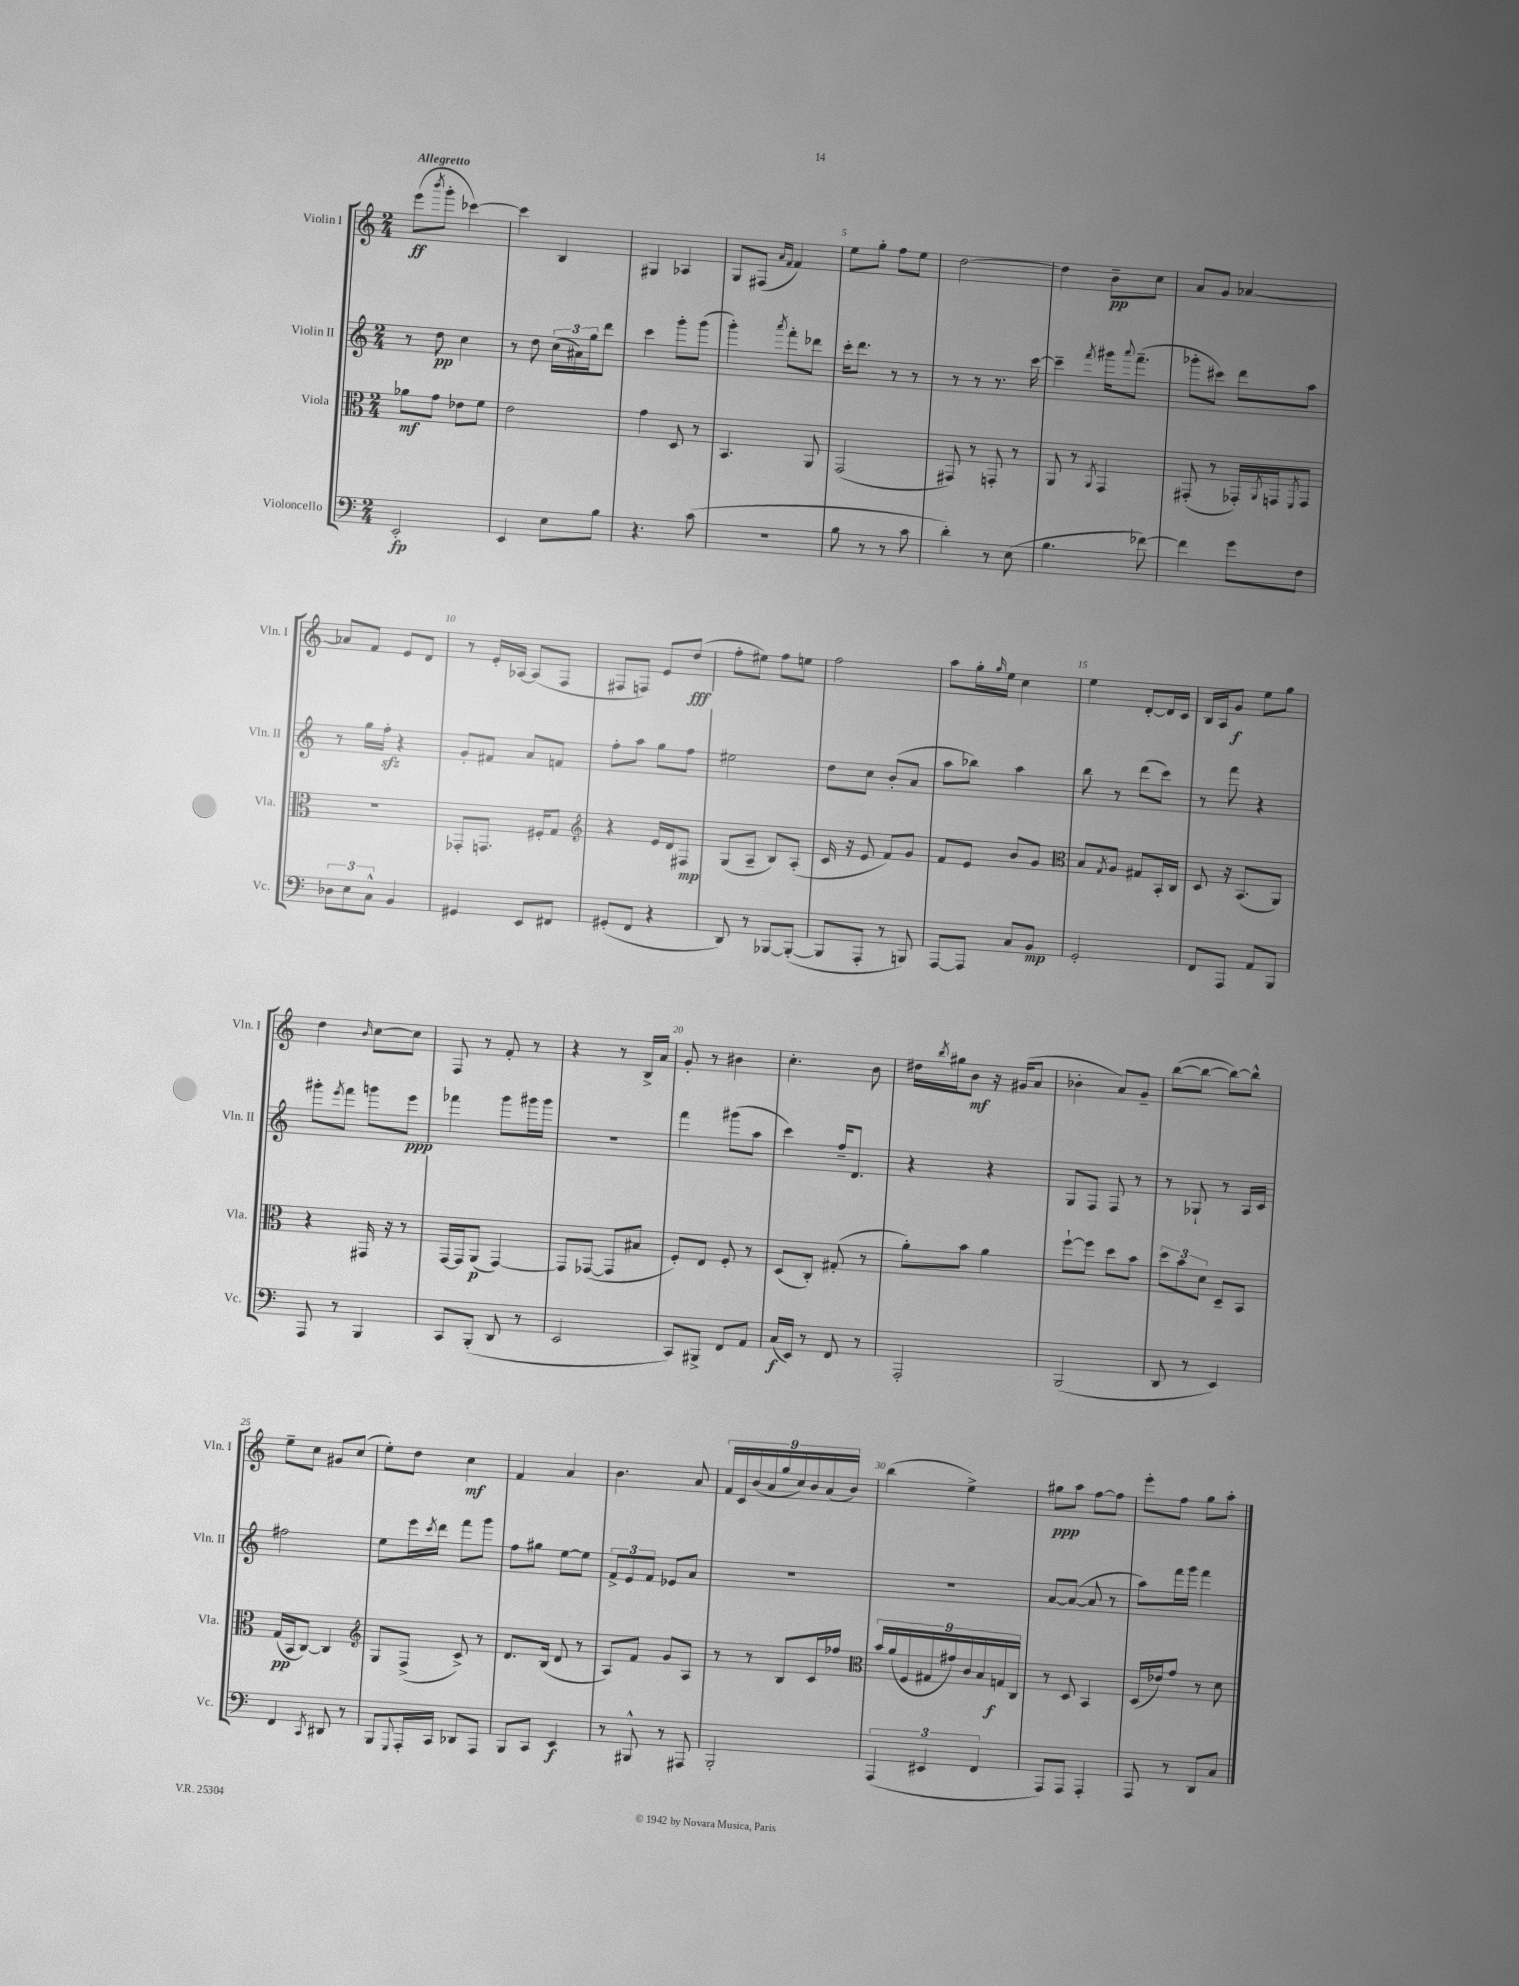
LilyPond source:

<<
\new StaffGroup <<
\new Staff = "s0" \with { instrumentName = "Violin I" shortInstrumentName = "Vln. I" } {
    \clef treble \key c \major \numericTimeSignature \time 2/4 \tempo "Allegretto"
    e'''8\ff( \acciaccatura { b'''8 } g'''8-. ces'''4~) |
    ces'''4 b4 |
    gis4 aes4 |
    g8 fis8( \grace { a'16 f'16 } f'4) |
    e''8 g''8-. f''8 e''8 |
    d''2~ |
    d''4 b'8--\pp c''8 |
    a'8 g'8 aes'4~ |
    aes'8 f'8 e'8 d'8 |
    r8 e'16-. aes16~ aes8( f8 |
    fis8 f8) e'8 d''8\fff( |
    f''8-. eis''8) f''8 e''8 |
    f''2 |
    a''8 g''16-. \grace { g''16 } e''16 c''4 |
    e''4 d'8~-. d'16 c'16 |
    b16 a16 g'8\f e''8 g''8 |
    d''4 \grace { b'16 } c''8~ c''8 |
    f8 r8 f'8-. r8 |
    r4 r8 b16-> a'16 |
    g'8-. r8 bis'4 |
    c''4.-. b'8 |
    dis''16 \acciaccatura { b''8 } gis''16 b'8\mf r16 gis'16( a'8 |
    bes'4-. a'8) g'8-- |
    b''8~( b''8~ b''8~) b''8-^ |
    e''8-- c''8 gis'8 c''8( |
    e''8-.) d''8 c''4\mf |
    f'4 a'4 |
    b'4. a'8 |
    \tuplet 9/8 { f'16 c'16 b'16( a'16 g''16 c''16) b'16 a'16( b'16) } |
    b''4( e''4->) |
    gis''8\ppp a''8 f''8~ f''8 |
    e'''8-. f''8 g''8 a''8-. \bar "|." |
}
\new Staff = "s1" \with { instrumentName = "Violin II" shortInstrumentName = "Vln. II" } {
    \clef treble \key c \major \numericTimeSignature \time 2/4
    r8 d''8\pp c''4 |
    r8 d''8 \tuplet 3/2 { c''16( ais'16) g''16 } d'''8 |
    c'''4 g'''8-. g'''8( |
    g'''4-.) \acciaccatura { a'''8 } f'''8-. des'''8 |
    c'''16-. d'''8. r8 r8 |
    r8 r8 r8. c'''16~ |
    c'''4-- \acciaccatura { f'''8 } gis'''16 \appoggiatura { a'''8 } f'''8.--( |
    ges'''8-. cis'''8) d'''8 a''8 |
    r8 g''16 f''16-.\sfz r4 |
    g'8-. fis'8 a'8 f'8 |
    f''8-. a''8 g''8 f''8 |
    eis''2 |
    d''8 c''8 b'8-.( a'8 |
    a''8 bes''8) a''4 |
    b''8 r8 d'''8( c'''8) |
    r8 f'''8 r4 |
    gis'''8-. \acciaccatura { e'''8 } f'''8 g'''8 e'''8\ppp |
    fes'''4 g'''8 gis'''16 gis'''16 |
    R2 |
    f'''4 gis'''8( a''8 |
    c'''4) f''16-- d'8. |
    r4 r4 |
    g8 f8 f8 r8 |
    r8 ges8-! r8 a16 c'16 |
    fis''2 |
    e''8 e'''16 \acciaccatura { c'''8 } d'''16 f'''8 g'''8 |
    f''8 gis''8 e''8~ e''8 |
    \tuplet 3/2 { f'8-> e'8 f'8 } ees'8 a'8 |
    R2 |
    R2 |
    a'8~ a'8~( a'8 r8 |
    a''8) f'''16 g'''16 f'''4 \bar "|." |
}
\new Staff = "s2" \with { instrumentName = "Viola" shortInstrumentName = "Vla." } {
    \clef alto \key c \major \numericTimeSignature \time 2/4
    aes'8\mf g'8 ees'8 f'8 |
    e'2 |
    g'4 d8 r8 |
    b,4. a,8 |
    g,2( |
    gis,8) r8 g,8-. r8 |
    a,8 r8 \acciaccatura { a,8 } g,4 |
    gis,8-.( r8 ges,16-.) \acciaccatura { a,8 } g,16 \acciaccatura { f,8 } g,8 |
    R2 |
    ges,8-. g,8. fis16-. g8 |
    \clef treble r4 e'16 d'16 fis8\mp |
    g8( a8-- b8) a8-.( |
    c'16 r16 e'8 f'8) g'8 |
    f'8 e'8 b'8 g'8 |
    \clef alto b8 \acciaccatura { g8 } a8 gis8 b,16-. c16 |
    d8 r16 b,8.( a,8) |
    r4 gis,16 r16 r8 |
    g,16~ g,16 a,8\p( g,4~) |
    g,8 ges,8~( ges,8 bis8 |
    f8-.) e8 f8-. r8 |
    d8( c8-.) gis8-.( r8 |
    a'8-.) b'8 a'4 |
    f''8~-! f''8 d''8 b'8 |
    \tuplet 3/2 { d''8 b'8 d'8 } d8-- b,8 |
    g16\pp( b,16 c8~) c4 |
    \clef treble g8 f8->( c'8->) r8 |
    d'8. b16( d'8 r8 |
    a8) f'8 g'8 a8 |
    r8 r8 b8 c'16 fes''16 |
    \clef alto \tuplet 9/8 { b'16 a'16( f16 gis16 gis'16) c'16 b16 g16\f c16 } |
    r8 d8 b,4 |
    d16( ees'16) g'8 r8 d'8 \bar "|." |
}
\new Staff = "s3" \with { instrumentName = "Violoncello" shortInstrumentName = "Vc." } {
    \clef bass \key c \major \numericTimeSignature \time 2/4
    e,2-.\fp |
    e,4 e8 b8 |
    r4. c'8( |
    R2 |
    b8 r8 r8 c'8 |
    d'4-.) r8 e8( |
    b4. fes'8~) |
    fes'4 g'8 f8 |
    \tuplet 3/2 { des8 e8 c8-^ } b,4 |
    gis,4 e,8 fis,8 |
    gis,8-.( f,8 r4 |
    d,8) r8 bes,,8~ bes,,8~-.( |
    bes,,8 a,,8-. r8 b,,8) |
    a,,8~ a,,8 c8 b,8\mp |
    g,2-. |
    f,8 a,,8 a,8 b,,8 |
    a,,8 r8 b,,4 |
    c,8 b,,8-.( d,8 r8 |
    e,2 |
    c,8) bis,,8-> f,8 a,8 |
    c16\f( e,16) r8 f,8 r8 |
    a,,2-. |
    b,,2( |
    d,8 r8 e,4) |
    f,4 \acciaccatura { c,8 } dis,8 r8 |
    b,,8 \appoggiatura { g,,8 } a,,16-. c,16 des,8 a,,8 |
    b,,8 c,8 e,4\f |
    r8 bis,,8-^ r8 ais,,8 |
    b,,2-. |
    \tuplet 3/2 { a,,4( eis,4 f,4 } |
    a,,8) a,,8 a,,4-. |
    a,,8 r8 d,8 c8 \bar "|." |
}
>>
>>
\layout { \context { \Score \override BarNumber.break-visibility = ##(#f #t #t) barNumberVisibility = #(every-nth-bar-number-visible 5) } }
